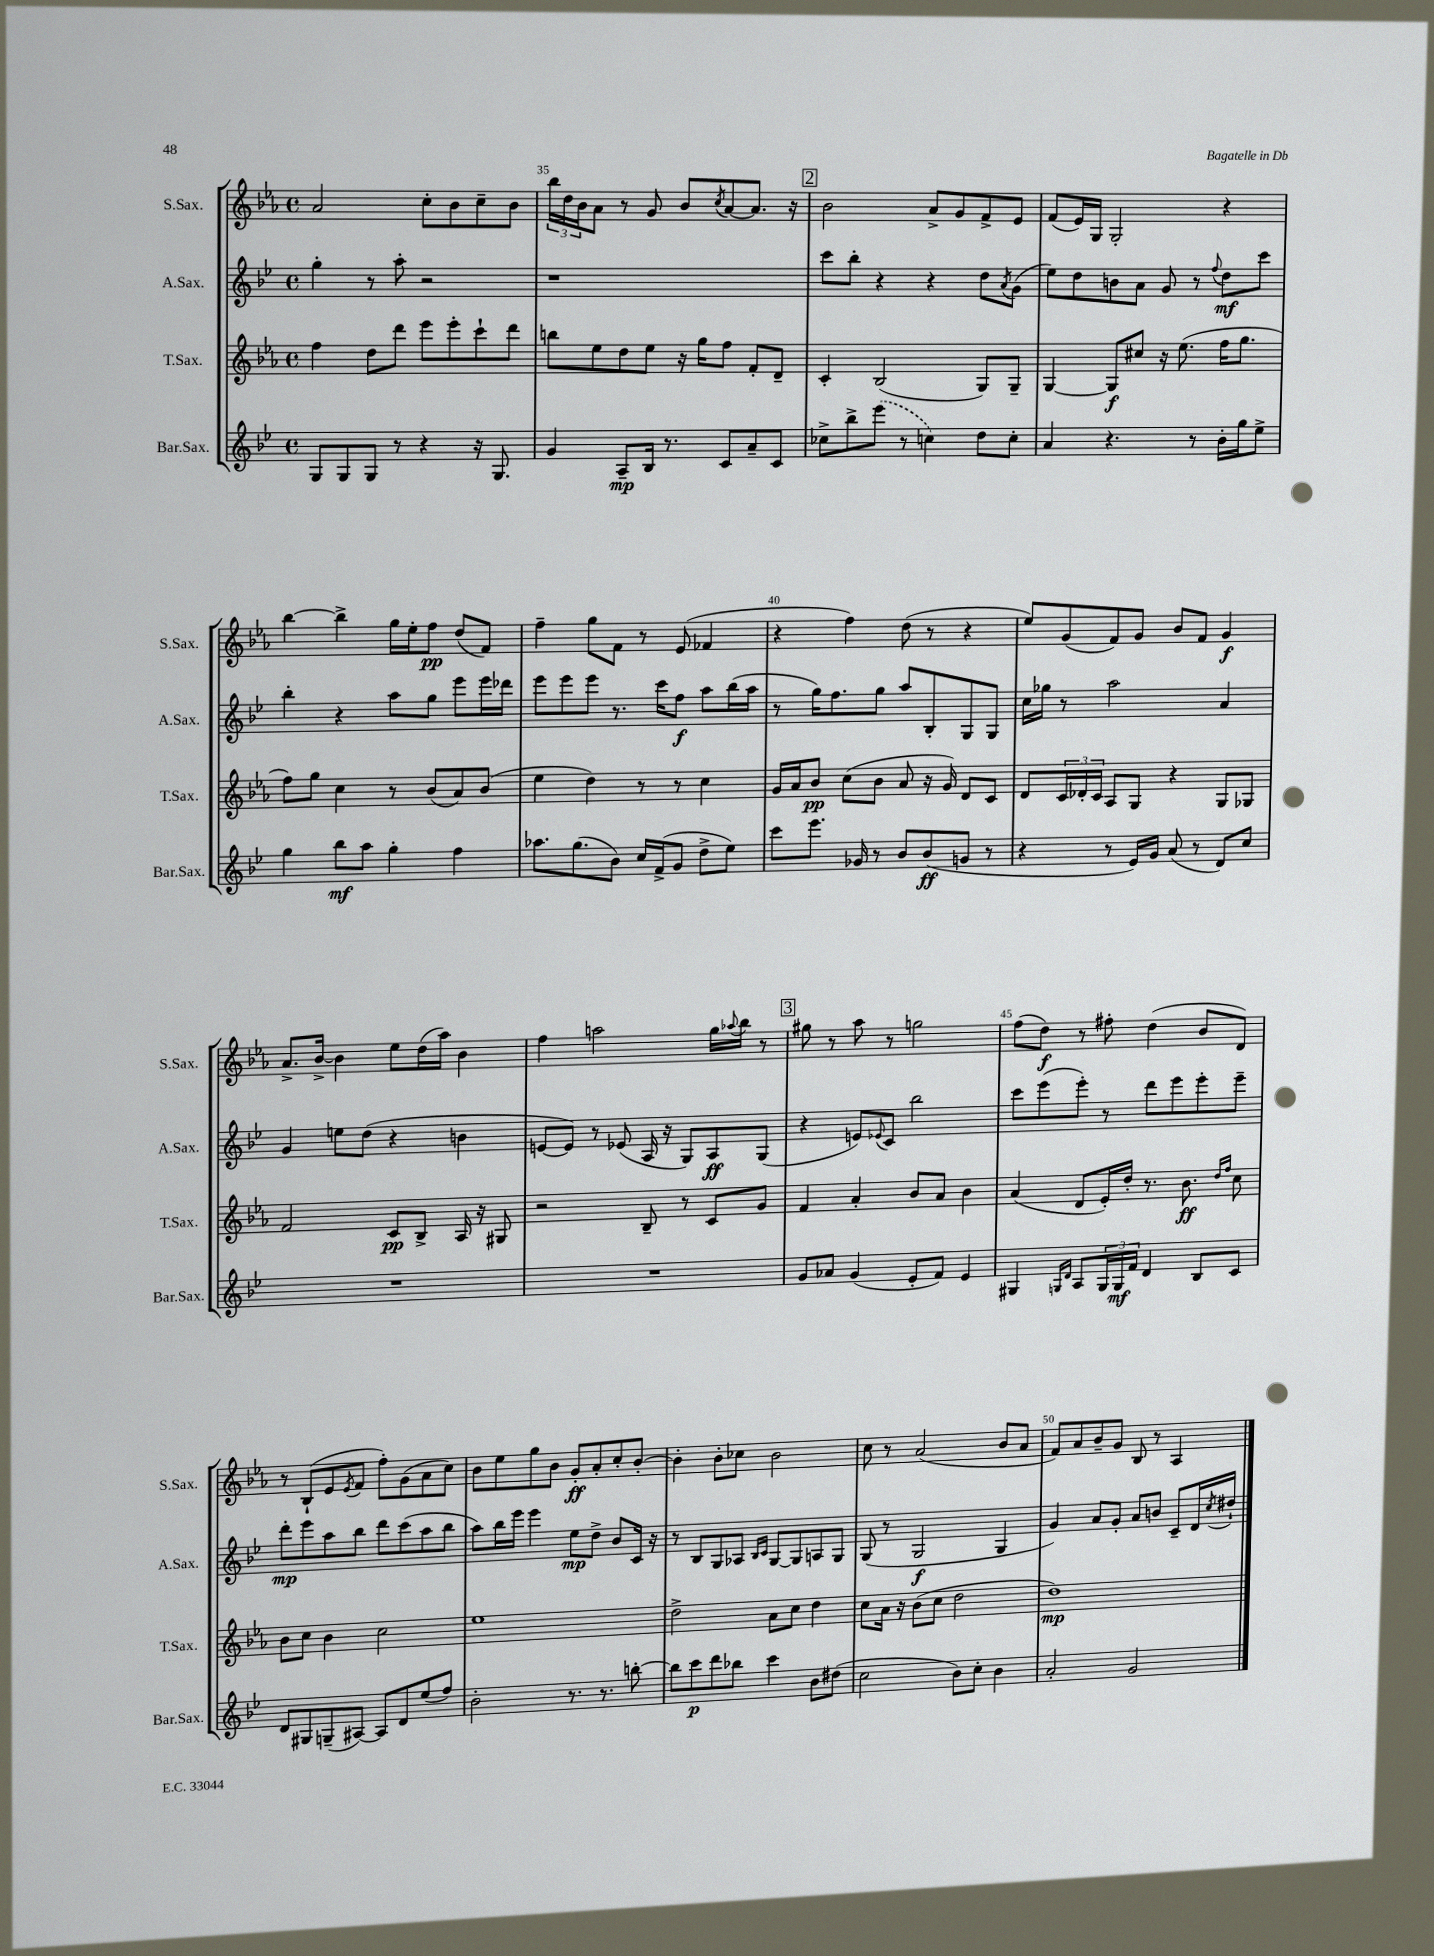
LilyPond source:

<<
\new StaffGroup <<
\new Staff = "s0" \with { instrumentName = "S.Sax." shortInstrumentName = "S.Sax." } {
    \clef treble \key ees \major \defaultTimeSignature \time 4/4
    aes'2 c''8-. bes'8 c''8-- bes'8 |
    \tuplet 3/2 { bes''16 d''16 bes'16 } aes'8 r8 g'8 bes'8 \acciaccatura { c''8 } aes'8~ aes'8. r16 |
    \mark \markup { \box "2" } bes'2 aes'8-> g'8 f'8-> ees'8 |
    f'8( ees'16) g16 g2-. r4 |
    bes''4~ bes''4-> g''16 ees''16-. f''8\pp d''8( f'8) |
    f''4-- g''8 f'8 r8 ees'8( fes'4 |
    r4 f''4) d''8( r8 r4 |
    ees''8) g'8( f'8) g'8 bes'8 f'8 g'4\f |
    aes'8.-> bes'16~-> bes'4 ees''8 d''16( aes''16) bes'4 |
    f''4 a''2 g''16 \appoggiatura { aes''8 } bes''16 r8 |
    \mark \markup { \box "3" } gis''8 r8 aes''8 r8 g''2 |
    f''8( d''8\f) r8 fis''8-. d''4( bes'8 d'8) |
    r8 bes8-!( ees'8 \acciaccatura { ees'8 } f'8 f''8-.) g'8( aes'8 c''8) |
    bes'8 ees''8 g''8 bes'8 g'8-.\ff aes'8-. c''8-. bes'8~-. |
    bes'4-. bes'8-. ces''8 bes'2 |
    c''8 r8 aes'2( bes'8 aes'8 |
    f'8) aes'8 bes'8-- g'8 bes8 r8 aes4 \bar "|." |
}
\new Staff = "s1" \with { instrumentName = "A.Sax." shortInstrumentName = "A.Sax." } {
    \clef treble \key bes \major \defaultTimeSignature \time 4/4
    g''4-. r8 a''8-. r2 |
    r1 |
    \mark \markup { \box "2" } c'''8 bes''8-. r4 r4 d''8 \acciaccatura { a'8 } g'8( |
    ees''8) d''8 b'8 a'8 g'8 r8 \appoggiatura { f''8 } d''8\mf c'''8 |
    bes''4-. r4 a''8 g''8 ees'''8 ees'''16 des'''16 |
    ees'''8 ees'''8 ees'''8 r8. c'''16 f''8\f a''8 bes''16( a''16 |
    r8 g''16) f''8. g''8 a''8 bes8-. g8 g8 |
    c''16 ges''16 r8 a''2 a'4 |
    g'4 e''8 d''8( r4 b'4 |
    e'8~ e'8) r8 ees'8( a16 r16 g8) a8\ff g8( |
    \mark \markup { \box "3" } r4 e'8) \appoggiatura { ees'8 } c'8 bes''2 |
    c'''8 ees'''8( ees'''8-.) r8 d'''8 ees'''8 ees'''8-. ees'''8-- |
    d'''8-.\mp ees'''8 a''8 bes''8 d'''8 c'''8( a''8 bes''8 |
    a''8) bes''16 ees'''16 ees'''4 ees''8\mp d''8-> bes'8 c'16 r16 |
    r8 bes8 g8 aes8 \grace { bes16 c'16 } g8~ g8 a8 g8 |
    g8( r8 g2\f g4 |
    g'4) a'8 g'8-. a'8 b'8 c'8-- d'16 \acciaccatura { c''8 } dis''16-! \bar "|." |
}
\new Staff = "s2" \with { instrumentName = "T.Sax." shortInstrumentName = "T.Sax." } {
    \clef treble \key ees \major \defaultTimeSignature \time 4/4
    f''4 d''8 d'''8 ees'''8 ees'''8-. c'''8-! d'''8 |
    b''8 ees''8 d''8 ees''8 r16 g''16 f''8 f'8-. d'8-- |
    \mark \markup { \box "2" } c'4-. bes2( g8) g8-- |
    g4~ g8\f cis''8 r16 ees''8.( f''16 g''8. |
    f''8) g''8 c''4 r8 bes'8( aes'8) bes'8( |
    ees''4 d''4) r8 r8 c''4 |
    g'16 aes'16 bes'8\pp c''8( bes'8 aes'8 r16 g'16) d'8 c'8 |
    d'8 \tuplet 3/2 { c'16 des'16-. c'16 } aes8 g8 r4 g8 ges8 |
    f'2 c'8\pp bes8-> aes16 r16 gis8 |
    r2 bes8-- r8 c'8 g'8 |
    \mark \markup { \box "3" } f'4 aes'4-. bes'8 aes'8 bes'4 |
    aes'4( d'8 ees'16-.) d''16-. r8. bes'8.\ff \grace { d''16 f''16 } c''8 |
    bes'8 c''8 bes'4 c''2 |
    ees''1 |
    d''2-> aes'8 c''8 d''4 |
    c''8 aes'16 r16 bes'8( c''8 d''2 |
    d''1\mp) \bar "|." |
}
\new Staff = "s3" \with { instrumentName = "Bar.Sax." shortInstrumentName = "Bar.Sax." } {
    \clef treble \key bes \major \defaultTimeSignature \time 4/4
    g8 g8 g8 r8 r4 r16 g8. |
    g'4 a8--\mp bes16 r8. c'8 a'8-- c'8 |
    \mark \markup { \box "2" } ces''8-> bes''8-> \once \slurDashed ees'''8( r8 c''4) d''8 c''8-. |
    a'4 r4. r8 bes'16-. g''16 ees''8-> |
    g''4 bes''8\mf a''8 g''4-. f''4 |
    aes''8. g''8.( bes'8) c''16 f'16->( g'8 d''8-> ees''8) |
    c'''8 ees'''8. ges'16 r8 bes'8 bes'8\ff( g'8 r8 |
    r4 r8 ees'16) g'16 a'8( r8 d'8) c''8 |
    R1 |
    R1 |
    \mark \markup { \box "3" } g'8 aes'8 g'4( ees'8-. f'8) ees'4 |
    gis4 \grace { g16 d'16 } a8 \tuplet 3/2 { g16 g16\mf f'16 } d'4 bes8 c'8 |
    d'8 gis8 g8--( ais8~) ais8 d'8 ees''8( f''8) |
    bes'2-. r8. r8. b''8~-. |
    b''8 c'''8\p d'''8 bes''8 c'''4 bes'8 dis''8( |
    c''2 bes'8) c''8-. bes'4 |
    a'2-. g'2 \bar "|." |
}
>>
>>
\layout { \context { \Score currentBarNumber = #34 \override BarNumber.break-visibility = ##(#f #t #t) barNumberVisibility = #(every-nth-bar-number-visible 5) } }
